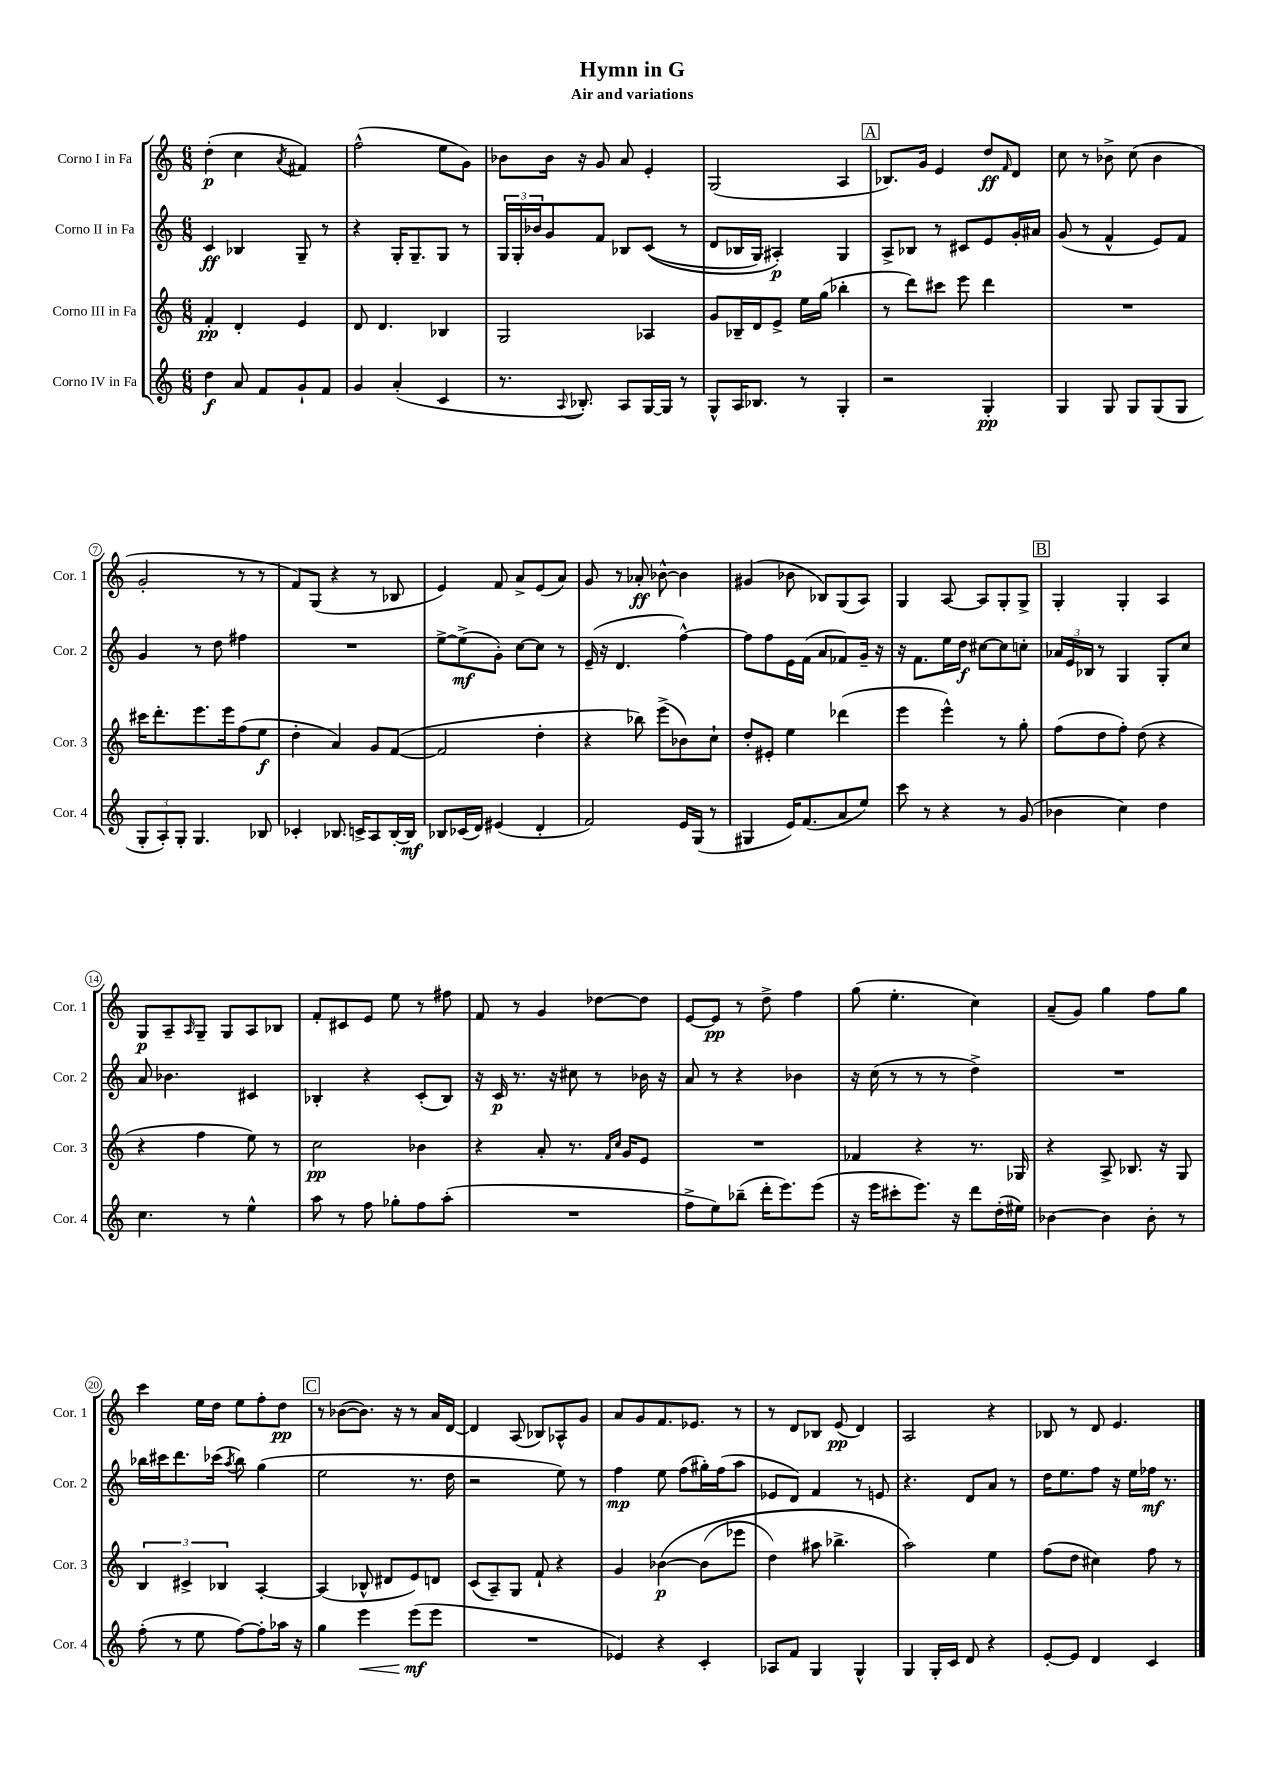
\header { title = "Hymn in G" subtitle = "Air and variations" }
<<
\new StaffGroup <<
\new Staff = "s0" \with { instrumentName = "Corno I in Fa" shortInstrumentName = "Cor. 1" } {
    \clef treble \key c \major \numericTimeSignature \time 6/8
    d''4-.\p( c''4 \acciaccatura { a'8 } fis'4) |
    f''2-^( e''8 g'8) |
    bes'8 bes'16 r16 g'8 a'8 e'4-. |
    g2( a4 |
    \mark \markup { \box "A" } bes8.) g'16 e'4 d''8\ff \grace { f'16 } d'8 |
    c''8 r8 bes'8-> c''8( bes'4 |
    g'2-. r8 r8 |
    f'8) g8( r4 r8 bes8 |
    e'4) f'8 a'8-> e'8( a'8) |
    g'8 r8 aes'8-.\ff bes'8~-^ bes'4 |
    gis'4( bes'8 bes8) g8( a8) |
    g4 a8~ a8 g8-. g8-> |
    \mark \markup { \box "B" } g4-. g4-. a4 |
    g8\p a8-- \grace { a16 } g8-- g8 a8 bes8 |
    f'8-. cis'8 e'8 e''8 r8 fis''8 |
    f'8 r8 g'4 des''8~ des''8 |
    e'8~ e'8\pp r8 d''8-> f''4 |
    g''8( e''4.-. c''4) |
    a'8--( g'8) g''4 f''8 g''8 |
    c'''4 e''16 d''16 e''8 f''8-. d''8\pp |
    \mark \markup { \box "C" } r8 bes'8~( bes'8.) r16 r8 a'16 d'16~ |
    d'4 a8( bes8) aes8-^ g'8 |
    a'8 g'8 f'8. ees'8. r8 |
    r8 d'8 bes8 e'8\pp( d'4) |
    a2 r4 |
    bes8 r8 d'8 e'4. \bar "|." |
}
\new Staff = "s1" \with { instrumentName = "Corno II in Fa" shortInstrumentName = "Cor. 2" } {
    \clef treble \key c \major \numericTimeSignature \time 6/8
    c'4\ff bes4 g8-- r8 |
    r4 g16-. g8.-- g8 r8 |
    \tuplet 3/2 { g16 g16-. bes'16 } g'8 f'8 bes8 c'8(\( r8 |
    d'8 bes16 g16) ais4-.\p\) g4 |
    \mark \markup { \box "A" } a8-> bes8 r8 cis'8 e'8 g'16-. ais'16 |
    g'8( r8 f'4-^ e'8) f'8 |
    g'4 r8 d''8 fis''4 |
    R2. |
    e''8~-> e''8->\mf( g'8-.) c''8~ c''8 r8 |
    e'16--( r16 d'4. f''4~-^) |
    f''8 f''8 e'16 f'16( a'8 fes'8) g'16-- r16 |
    r16 f'8. e''16 d''16\f cis''8~ cis''8 c''8-. |
    \mark \markup { \box "B" } \tuplet 3/2 { aes'16 e'16 bes16 } r8 g4 g8-. c''8 |
    a'8 bes'4. cis'4 |
    bes4-. r4 c'8-.( bes8) |
    r16 c'16\p r8. r16 cis''8 r8 bes'16 r16 |
    a'8 r8 r4 bes'4 |
    r16 c''16( r8 r8 r8 d''4->) |
    R2. |
    bes''16 cis'''16 d'''8. ces'''16( \acciaccatura { a''8 } bes''8) g''4( |
    \mark \markup { \box "C" } e''2 r8. d''16 |
    r2 e''8) r8 |
    f''4\mp e''8 f''8( gis''16-.) f''16( a''8 |
    ees'8 d'8) f'4 r8 e'8 |
    r4. d'8 a'8 r8 |
    d''16 e''8. f''8 r16 e''16 fes''16\mf r8. \bar "|." |
}
\new Staff = "s2" \with { instrumentName = "Corno III in Fa" shortInstrumentName = "Cor. 3" } {
    \clef treble \key c \major \numericTimeSignature \time 6/8
    f'4-.\pp d'4-. e'4 |
    d'8 d'4. bes4 |
    g2 aes4 |
    g'8 bes16-- d'16 e'8-> e''16 g''16( bes''4-. |
    \mark \markup { \box "A" } r8 d'''8) cis'''8 e'''8 d'''4 |
    R2. |
    cis'''16 d'''8.-. e'''8. e'''16 f''8( e''8\f |
    d''4-. a'4) g'8 f'8~( |
    f'2 d''4-. |
    r4 bes''8) e'''8->( bes'8) c''8-! |
    d''8-. eis'8-. e''4 des'''4( |
    e'''4 e'''4-^) r8 g''8-. |
    \mark \markup { \box "B" } f''8( d''8 f''8-.) d''8( r4 |
    r4 f''4 e''8) r8 |
    c''2\pp bes'4 |
    r4 a'8-. r8. \grace { f'16 c''16 } g'16 e'8 |
    R2. |
    fes'4 r4 r8. ges16 |
    r4 a8-> bes8. r16 g8 |
    \tuplet 3/2 { b4 cis'4-> bes4 } a4~-. |
    \mark \markup { \box "C" } a4( bes8-^ dis'8 e'8) d'8 |
    c'8( a8--) g8 f'8-! r4 |
    g'4 bes'4~\p\( bes'8( ees'''8 |
    d''4) ais''8 bes''4.-> |
    a''2\) e''4 |
    f''8( d''8 cis''4) f''8 r8 \bar "|." |
}
\new Staff = "s3" \with { instrumentName = "Corno IV in Fa" shortInstrumentName = "Cor. 4" } {
    \clef treble \key c \major \numericTimeSignature \time 6/8
    d''4\f a'8 f'8 g'8-! f'8 |
    g'4 a'4-.( c'4 |
    r8. \appoggiatura { a8 } bes8.-.) a8 g16~ g16 r8 |
    g8-^ a16 bes8. r8 g4-. |
    \mark \markup { \box "A" } r2 g4-.\pp |
    g4 g8 g8 g8( g8 |
    \tuplet 3/2 { g8-. a8-.) g8-. } g4. bes8 |
    ces'4-. bes8. c'16-> a8 bes16~-. bes16\mf |
    bes8 ces'16( d'16) eis'4( d'4-. |
    f'2) e'16 g16( r8 |
    gis4 e'16) f'8.( a'8 e''8) |
    c'''8 r8 r4 r8 g'8( |
    \mark \markup { \box "B" } bes'4 c''4) d''4 |
    c''4. r8 e''4-^ |
    a''8 r8 f''8 ges''8-. f''8 a''8-.( |
    R2. |
    f''8-> e''8) bes''8--( d'''16-. e'''8.) e'''8( |
    r16 e'''16 cis'''8-. e'''8.) r16 d'''8 d''16-.( eis''16) |
    bes'4~ bes'4 bes'8-. r8 |
    f''8-.( r8 e''8 f''8~) f''8-. aes''16 r16 |
    \mark \markup { \box "C" } g''4 e'''4\< e'''8\mf\!( e'''8 |
    R2. |
    ees'4) r4 c'4-. |
    aes8 f'8 g4 g4-^ |
    g4 g16-. c'16 d'8 r4 |
    e'8~-. e'8 d'4 c'4 \bar "|." |
}
>>
>>
\layout { \context { \Score \override BarNumber.stencil = #(make-stencil-circler 0.1 0.3 ly:text-interface::print) } }
